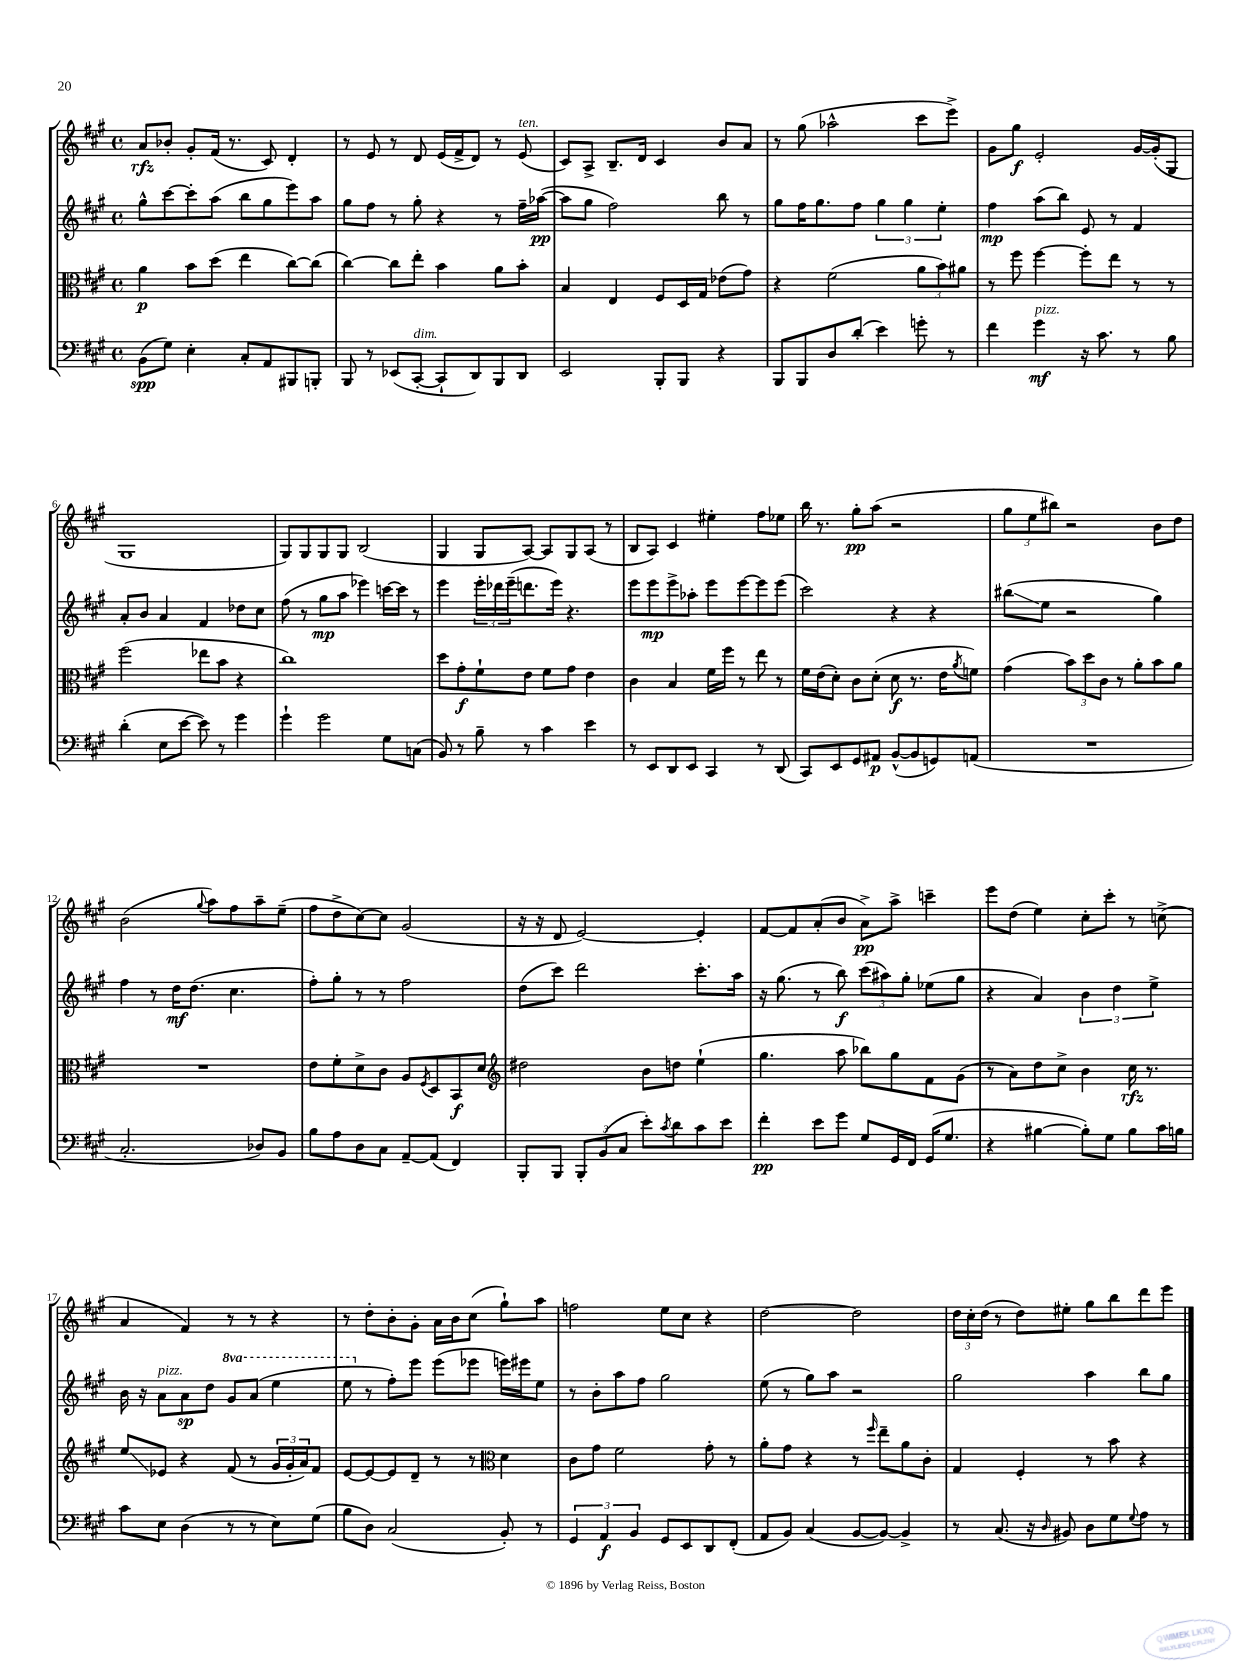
<<
\new StaffGroup <<
\new Staff = "s0" {
    \clef treble \key a \major \defaultTimeSignature \time 4/4
    a'8\rfz bes'8-. gis'8-. fis'16( r8. cis'8) d'4-. |
    r8 e'8 r8 d'8 e'16( fis'16-> d'8) r8 e'8^\markup { \italic "ten." }( |
    cis'8) a8-> b8.-- d'16 cis'4 b'8 a'8 |
    r8 gis''8( aes''2-^ cis'''8 e'''8->) |
    gis'8 gis''8\f e'2-. gis'16~ gis'16-.( gis8 |
    gis1 |
    gis8) gis8 gis8 gis8 b2( |
    gis4 gis8 a8~) a8 gis8 a8( r8 |
    b8 a8) cis'4 eis''4-. fis''8 ees''8 |
    b''16 r8. gis''8-.\pp a''8( r2 |
    \tuplet 3/2 { gis''8 e''8 bis''8) } r2 b'8 d''8 |
    b'2( \appoggiatura { gis''8 } a''8) fis''8 a''8-- e''8--( |
    fis''8 d''8-> cis''8~) cis''8 gis'2( |
    r16 r16 d'8 e'2~) e'4-. |
    fis'8~ fis'8 a'8-.( b'8 a'8->\pp) a''8-> c'''4-- |
    e'''8 d''8( e''4) cis''8-. cis'''8-. r8 c''8->( |
    a'4 fis'4) r8 r8 r4 |
    r8 d''8-. b'8-. gis'8-. a'16 b'16 cis''8( gis''8-!) a''8 |
    f''2 e''8 cis''8 r4 |
    d''2~ d''2 |
    \tuplet 3/2 { d''16 cis''16-. d''16( } r8 d''8) eis''8-. gis''8 b''8 d'''8 e'''8 \bar "|." |
}
\new Staff = "s1" {
    \clef treble \key a \major \defaultTimeSignature \time 4/4 \set Staff.ottavationMarkups = #ottavation-simple-ordinals
    gis''8-^ cis'''8~ cis'''8-. a''8( b''8 gis''8 e'''8) a''8 |
    gis''8 fis''8 r8 gis''8-. r4 r8 fis''16-- aes''16~\pp( |
    aes''8 gis''8 fis''2) b''8 r8 |
    gis''8 fis''16 gis''8. fis''8 \tuplet 3/2 { gis''4 gis''4 e''4-. } |
    fis''4\mp a''8( b''8) e'8 r8 fis'4 |
    a'8-. b'8 a'4 fis'4 des''8 cis''8 |
    fis''8( r8 gis''8\mp a''8 ees'''4) c'''16~ c'''16 r8 |
    e'''4 \tuplet 3/2 { e'''16-. des'''16 e'''16--( } d'''8. e'''16) r4. |
    e'''8 e'''8\mp e'''8-> aes''8-. e'''8 e'''8~ e'''8 e'''8( |
    cis'''2) r4 r4 |
    bis''8\glissando( e''8 r2 gis''4) |
    fis''4 r8 d''16\mf d''8.( cis''4. |
    fis''8-.) gis''8-. r8 r8 fis''2 |
    d''8( cis'''8) d'''2 cis'''8.-. a''16 |
    r16 gis''8.( r8 b''8\f) \tuplet 3/2 { cis'''8( ais''8) gis''8-. } ees''8( gis''8 |
    r4 a'4) \tuplet 3/2 { b'4 d''4 e''4-> } |
    b'16 r16 a'8^\markup { \italic "pizz." } a'8\sp d''8 \ottava #1 gis''8 a''8( e'''4 |
    e'''8 \ottava #0 r8 fis''8-.) e'''8 e'''8( ees'''8 e'''16) eis'''16 e''8 |
    r8 b'8-. a''8 fis''8 gis''2 |
    e''8( r8 gis''8) a''8 r2 |
    gis''2 a''4 b''8 gis''8 \bar "|." |
}
\new Staff = "s2" {
    \clef alto \key a \major \defaultTimeSignature \time 4/4
    a'4\p b'8 d''8( e''4 cis''8~) cis''8( |
    cis''4~) cis''8 e''8-. b'4 a'8 b'8-. |
    b4 e4 fis8 d16 gis16 ees'8( gis'8) |
    r4 fis'2( \tuplet 3/2 { a'8 b'8) ais'8 } |
    r8 fis''8 fis''4~ fis''8-. e''8 r8 r8 |
    fis''2( ees''8 b'8 r4 |
    cis''1) |
    d''8 gis'8-.\f fis'8-! e'8 fis'8 gis'8 e'4 |
    cis'4 b4 fis'16 fis''16 r8 e''8 r8 |
    fis'16 e'16( d'8-.) cis'8 d'8-.( d'8\f r8. e'16 \acciaccatura { a'8 } f'8) |
    gis'4( \tuplet 3/2 { b'8) d''8 cis'8 } r8 a'8-. b'8 a'8 |
    R1 |
    e'8 fis'8-. d'8-> cis'8 a8 \acciaccatura { fis8 } d8 b,8\f d'8 |
    \clef treble dis''2 b'8 d''8 e''4-!( |
    gis''4. a''8 bes''8) gis''8 fis'8 gis'8( |
    r8 a'8) d''8 cis''8-> b'4 cis''16\rfz r8. |
    e''8\glissando ees'8 r4 fis'8( r8 \tuplet 3/2 { gis'16 gis'16-. a'16) } fis'8 |
    e'8~ e'8~ e'8 d'8-- r8 r8 \clef alto d'4 |
    cis'8 gis'8 fis'2 gis'8-. r8 |
    a'8-. gis'8 r4 r8 \grace { fis''16 } e''8-- a'8 cis'8-. |
    gis4 fis4-. r8 b'8 r4 \bar "|." |
}
\new Staff = "s3" {
    \clef bass \key a \major \defaultTimeSignature \time 4/4
    b,8\spp( gis8) e4-. cis8-. a,8 bis,,8 b,,8-. |
    b,,8 r8 ees,8( cis,8~-.^\markup { \italic "dim." } cis,8-! d,8) b,,8 d,8 |
    e,2 b,,8-. b,,8 r4 |
    b,,8 b,,8 d8 d'8-.( e'4) g'8-. r8 |
    fis'4 gis'4\mf^\markup { \italic "pizz." } r16 cis'8. r8 b8 |
    d'4-.( e8 e'8~ e'8) r8 gis'4 |
    gis'4-! gis'2 gis8 c8( |
    b,8) r8 b8-- r8 cis'4 e'4 |
    r8 e,8 d,8 e,8 cis,4 r8 d,8( |
    cis,8) e,8 gis,8 ais,8\p b,8~-^( b,8 g,8) a,8( |
    R1 |
    cis2.-. des8) b,8 |
    b8 a8 d8 cis8 a,8~-- a,8( fis,4) |
    b,,8-. b,,8 \tuplet 3/2 { b,,8-. b,8( cis8 } e'8-.) \acciaccatura { cis'8 } d'8 cis'8 e'8 |
    fis'4-.\pp e'8 gis'8 gis8 gis,16 fis,16 gis,16( gis8. |
    r4 bis4~ bis8-.) gis8 bis8 cis'16 b16 |
    cis'8 e8 d4( r8 r8 e8) gis8( |
    b8 d8) cis2( b,8-.) r8 |
    \tuplet 3/2 { gis,4 a,4\f b,4 } gis,8 e,8 d,8 fis,8-.( |
    a,8 b,8) cis4( b,8~ b,8~) b,4-> |
    r8 cis8.( r16 \grace { d16 } bis,8) d8 gis8 \appoggiatura { gis8 } a8 r8 \bar "|." |
}
>>
>>
